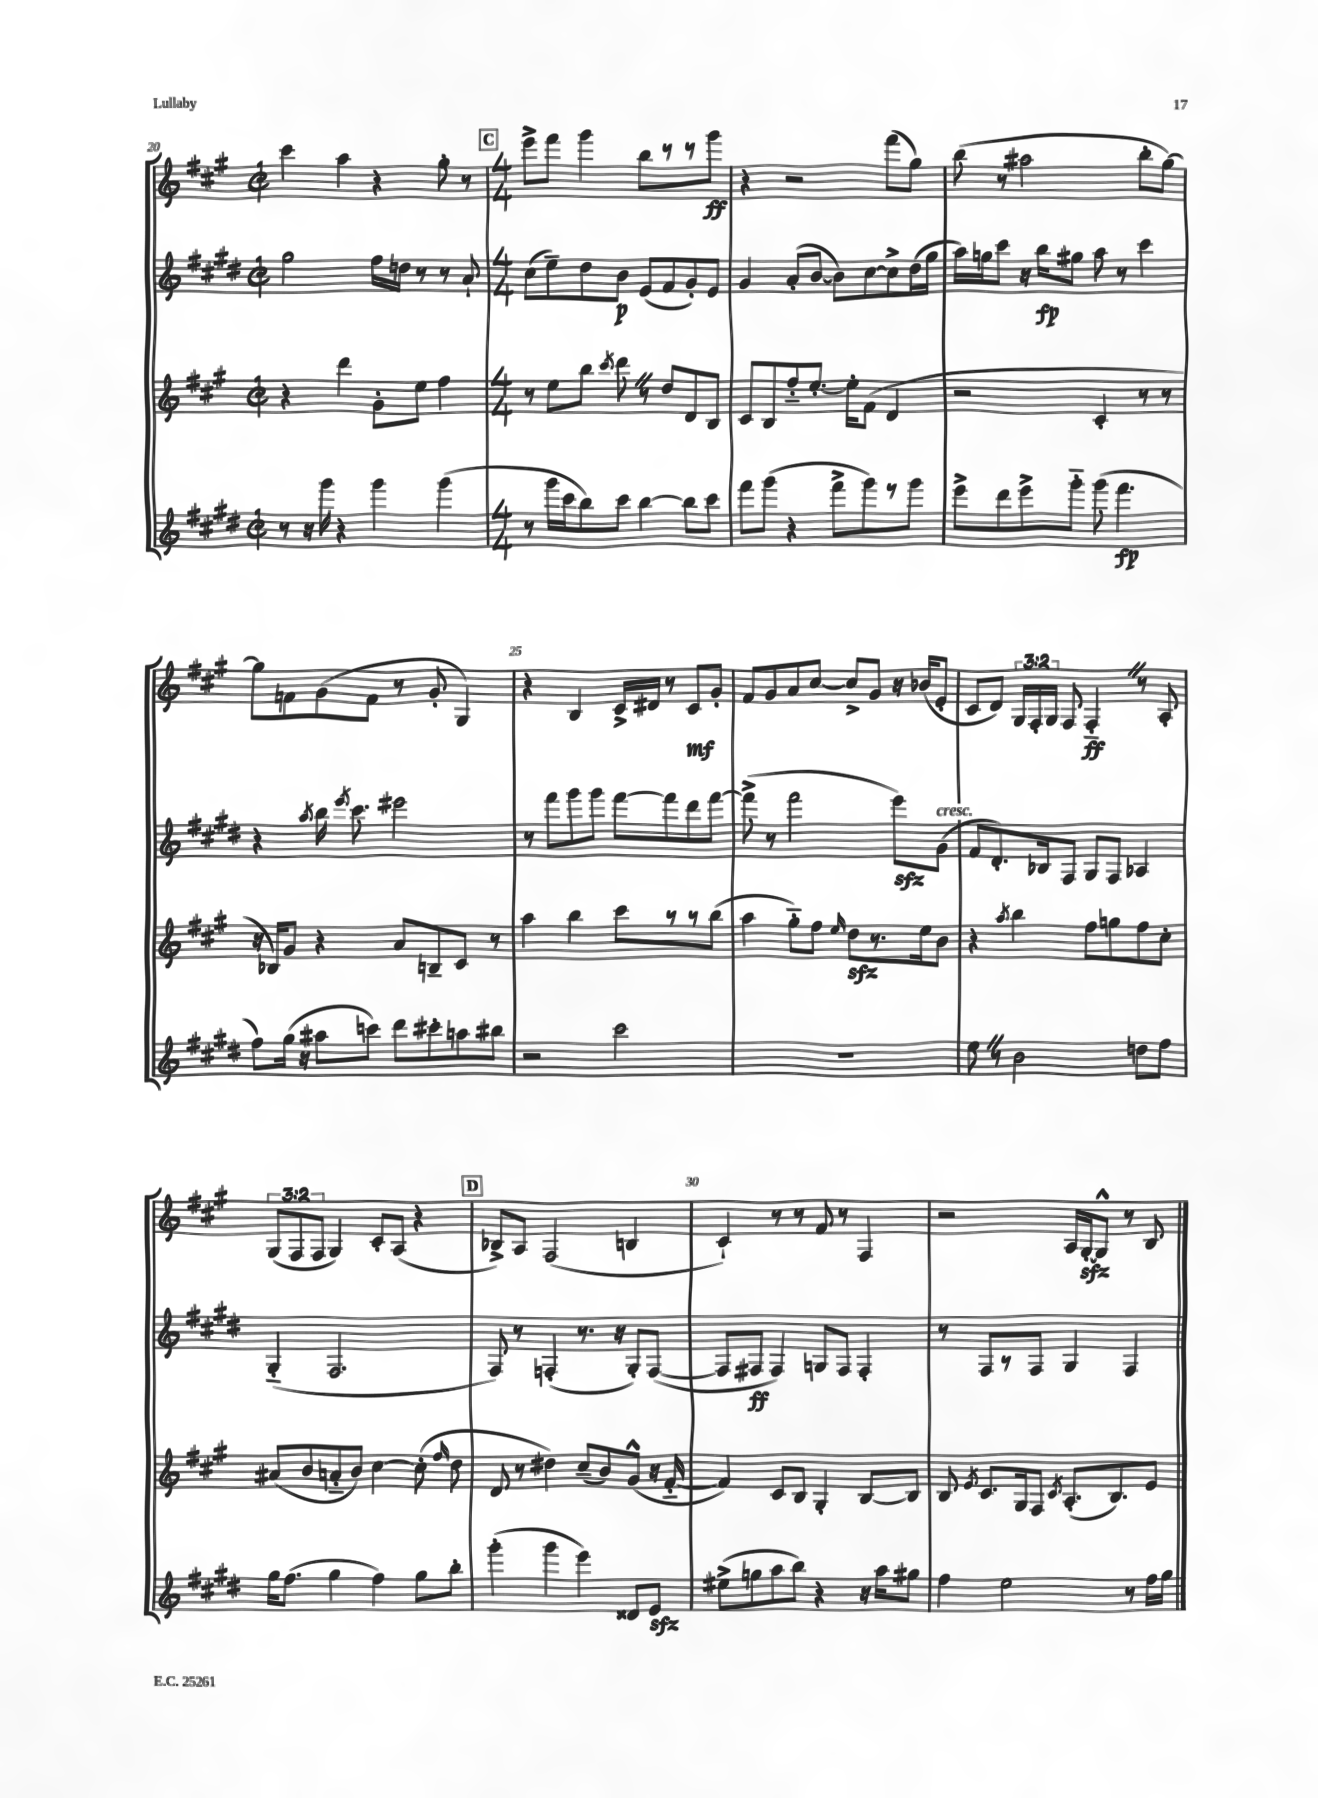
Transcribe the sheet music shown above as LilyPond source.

<<
\new StaffGroup <<
\new Staff = "s0" {
    \clef treble \key a \major \defaultTimeSignature \time 2/2 \override Staff.TupletNumber.text = #tuplet-number::calc-fraction-text
    \autoBeamOff cis'''4 a''4 r4 gis''8-. r8 |
    \mark \markup { \box "C" } \numericTimeSignature \time 4/4 e'''8[-> fis'''8] gis'''4 b''8[ r8 r8 gis'''8]\ff |
    r4 r2 fis'''8[( gis''8]) |
    b''8( r8 ais''2 b''8[-. gis''8]~) |
    gis''8[ f'8 gis'8( f'8] r8 gis'8-. gis4) |
    r4 b4 cis'16[-> dis'16] r8 cis'8[\mf gis'8]-. |
    fis'8[ gis'8 a'8 cis''8]~ cis''8[-> gis'8] r16 bes'16[( e'8]-. |
    cis'8[ d'8]) \tuplet 3/2 { gis16[ fis16-. gis16] } fis8 fis4-_\ff \once \override BreathingSign.text = \markup { \musicglyph "scripts.caesura.straight" } \breathe r8 a8-. |
    \tuplet 3/2 { gis8[( fis8 fis8] } gis4) cis'8[-. a8]( r4 |
    \mark \markup { \box "D" } bes8[->) a8] fis2( b4 |
    cis'4-!) r8 r8 fis'8 r8 fis4 |
    r2 a16[ gis16~-.\sfz gis8]-^ r8 b8 \bar "|." |
}
\new Staff = "s1" {
    \clef treble \key e \major \defaultTimeSignature \time 2/2
    \autoBeamOff gis''2 fis''16[ d''16] r8 r8 a'8-! |
    \mark \markup { \box "C" } \numericTimeSignature \time 4/4 cis''8[( e''8--) dis''8 b'8]\p e'8[( fis'8 gis'8-.) e'8] |
    gis'4 a'8[-.( b'8]~ b'8[) cis''8~ cis''8-> dis''16( gis''16] |
    a''16[) g''16 cis'''8] r16 b''16[\fp gis''8] a''8 r8 cis'''4 |
    r4 \acciaccatura { a''8 } b''16 \acciaccatura { e'''8 } cis'''8. eis'''2 |
    r8 fis'''8[ gis'''8 gis'''8] fis'''8[~ fis'''8 dis'''8 fis'''8]~ |
    fis'''8->( r8 fis'''2 e'''8[\sfz) gis'8]^\markup { \italic "cresc." }( |
    fis'8[ dis'8.-.) bes16 fis8] gis8[ fis8] aes4 |
    gis4-_( fis2. |
    \mark \markup { \box "D" } fis8) r8 f4-.( r8. r16 gis8[-.) f8]~( |
    f8[ fis8]\ff fis4) g8[ fis8] fis4-. |
    r8 fis8[ r8 fis8] gis4 fis4 \bar "|." |
}
\new Staff = "s2" {
    \clef treble \key a \major \defaultTimeSignature \time 2/2
    \autoBeamOff r4 d'''4 gis'8[-. e''8] fis''4 |
    \mark \markup { \box "C" } \numericTimeSignature \time 4/4 r8 e''8[ b''8] \acciaccatura { cis'''8 } d'''8 \once \override BreathingSign.text = \markup { \musicglyph "scripts.caesura.straight" } \breathe r8 d''8[ d'8 b8] |
    cis'8[ b8 fis''8-_ e''8.]~-. e''16[-. fis'8]( d'4 |
    r2 cis'4-. r8 r8 |
    r16 bes16[) gis'8] r4 a'8[ b8-- cis'8] r8 |
    a''4 b''4 cis'''8[ r8 r8 b''8]( |
    a''4 gis''8[-_) fis''8] \grace { e''16 } d''8[\sfz r8. e''16 b'8] |
    r4 \acciaccatura { a''8 } b''4 fis''8[ g''8 fis''8 cis''8]-. |
    ais'8[( b'8 a'8-_ b'8]) cis''4~ cis''8-.( \grace { fis''16 } d''8 |
    \mark \markup { \box "D" } d'8 r8 dis''4) cis''8[--( b'8) gis'8]-^( r16 fis'16~-_ |
    fis'4) cis'8[ b8] gis4-. b8[~ b8] |
    b8 \acciaccatura { e'8 } cis'8.[ gis16 fis8] \acciaccatura { cis'8 } a8.[-.( b8.) e'8] \bar "|." |
}
\new Staff = "s3" {
    \clef treble \key e \major \defaultTimeSignature \time 2/2
    \autoBeamOff r8 r16 gis'''16 r4 gis'''4 gis'''4( |
    \mark \markup { \box "C" } \numericTimeSignature \time 4/4 r8 gis'''16[ cis'''16 b''8) cis'''8] b''4~ b''8[ cis'''8] |
    fis'''8[ gis'''8]( r4 fis'''8[-> gis'''8) r8 gis'''8] |
    e'''8[-> dis'''8 e'''8-> gis'''8]-_ gis'''8( fis'''4.\fp |
    fis''8[) gis''16]( r16 ais''8[ c'''8]) dis'''8[ cis'''8-. a''8 bis''8] |
    r2 cis'''2 |
    R1 |
    e''8 \once \override BreathingSign.text = \markup { \musicglyph "scripts.caesura.straight" } \breathe r8 b'2 d''8[ fis''8] |
    gis''16[ fis''8.]( gis''4 fis''4) gis''8[ b''8]-. |
    \mark \markup { \box "D" } gis'''4-.( gis'''4 e'''4) disis'8[ e'8]\sfz |
    eis''8[->( g''8 a''8 b''8]) r4 r16 a''16[ gis''8] |
    fis''4 e''2 r8 fis''16[ gis''16] \bar "|." |
}
>>
>>
\layout { \context { \Score currentBarNumber = #20 \override BarNumber.break-visibility = ##(#f #t #t) barNumberVisibility = #(every-nth-bar-number-visible 5) } }
